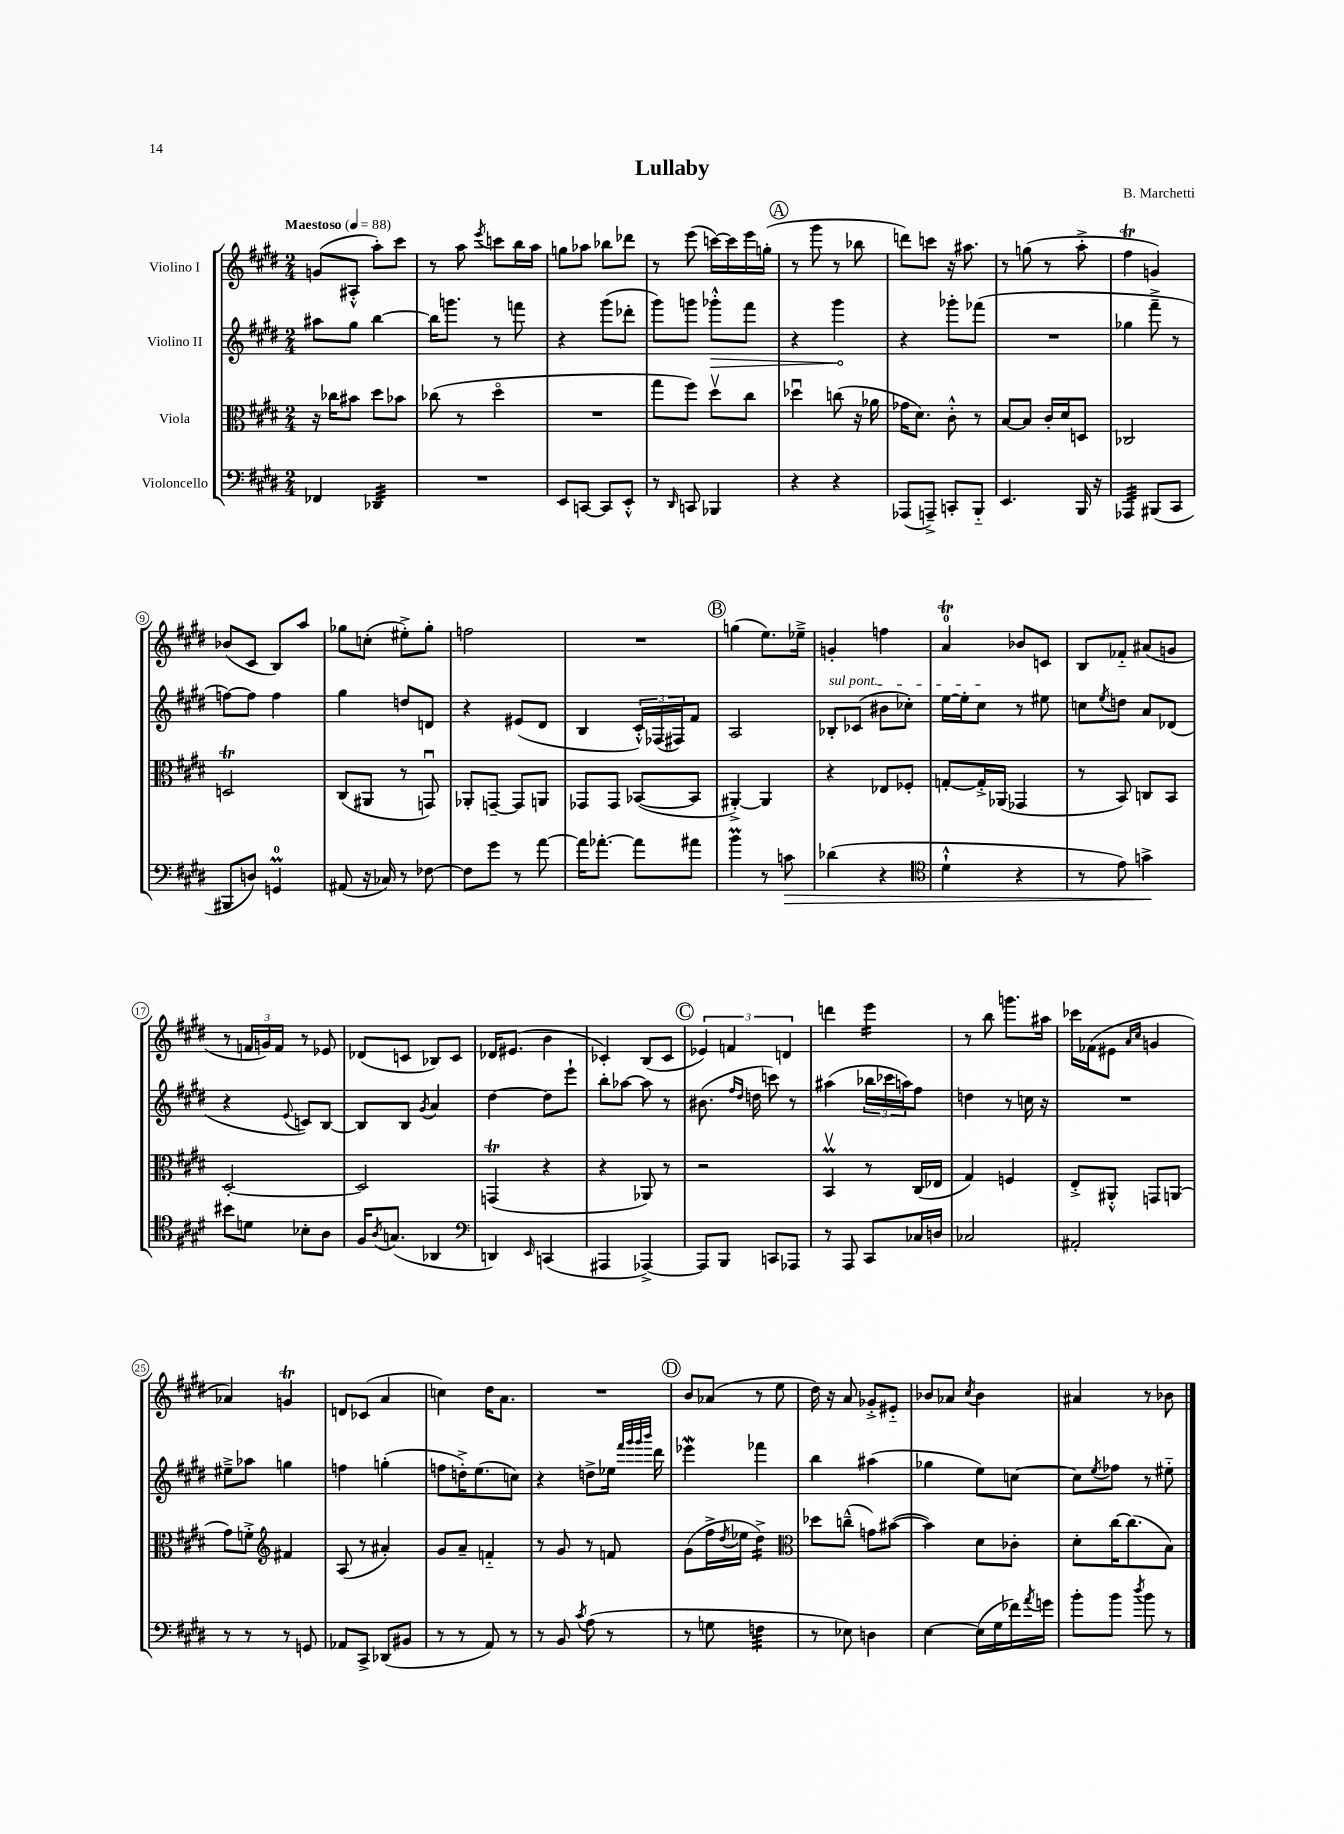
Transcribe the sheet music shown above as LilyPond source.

\header { title = "Lullaby" composer = "B. Marchetti" }
<<
\new StaffGroup <<
\new Staff = "s0" \with { instrumentName = "Violino I" } {
    \clef treble \key e \major \numericTimeSignature \time 2/4 \tempo "Maestoso" 4 = 88
    g'8( ais8-.-^ a''8-.) cis'''8 |
    r8 a''8 \acciaccatura { e'''8 } c'''8 b''16 a''16 |
    g''8 aes''8 bes''8 des'''8 |
    r8 e'''8( c'''16~) c'''16 e'''16 g''16-.( |
    \mark \markup { \circle "A" } r8 gis'''8 r8 bes''8 |
    d'''8) c'''8 r16 ais''8. |
    r8 g''8( r8 a''8-.-> |
    fis''4\trill g'4) |
    bes'8( cis'8 b8) a''8 |
    ges''8 c''8-.( eis''8-.->) ges''8-. |
    f''2 |
    R2 |
    \mark \markup { \circle "B" } g''4( e''8.) ees''16---> |
    g'4-. f''4 |
    a'4-0\trill bes'8 c'8 |
    b8 fes'8-_ ais'8( g'8 |
    r8 \tuplet 3/2 { f'16 g'16) f'16 } r8 ees'8 |
    des'8( c'8 bes8) c'8 |
    des'16 eis'8.( b'4 |
    ces'4-.) b8( ces'8 |
    \mark \markup { \circle "C" } \tuplet 3/2 { ees'4) f'4 d'4 } |
    d'''4 e'''4:16 |
    r8 b''8 g'''8. ais''16 |
    ces'''16 fes'16( eis'8 \grace { a'16 cis''16 } g'4 |
    aes'4) g'4\trill |
    d'8 ces'8( a'4 |
    c''4) dis''16 a'8. |
    R2 |
    \mark \markup { \circle "D" } b'8 aes'8( r8 e''8 |
    dis''16) r16 a'8 ges'8-.-> eis'8-_ |
    bes'8 aes'8 \acciaccatura { cis''8 } bes'4 |
    ais'4 r8 bes'8 \bar "|." |
}
\new Staff = "s1" \with { instrumentName = "Violino II" } {
    \clef treble \key e \major \numericTimeSignature \time 2/4
    ais''8 gis''8 b''4~ |
    b''16 g'''8. r8 f'''8 |
    r4 gis'''8( des'''8-. |
    gis'''8) g'''8 \once \override Hairpin.circled-tip = ##t ges'''8-.-^\> fis'''8 |
    \mark \markup { \circle "A" } r4 gis'''4\! |
    r4 ges'''8-. fes'''8( |
    R2 |
    ges''4 fis'''8---> r8 |
    f''8~) f''8 f''4 |
    gis''4 d''8 d'8 |
    r4 eis'8( dis'8 |
    b4 \tuplet 3/2 { cis'16-.-^) fes16( fis16) } fis'8 |
    \mark \markup { \circle "B" } a2 |
    \once \override TextSpanner.bound-details.left.text = \markup { \italic "sul pont." } bes8-.\startTextSpan ces'8( bis'8 ces''8-.) |
    e''16~ e''16-. cis''8\stopTextSpan r8 eis''8 |
    c''8 \acciaccatura { e''8 } d''8 a'8 des'8( |
    r4 \appoggiatura { e'8 } c'8) b8~ |
    b8 b8 \acciaccatura { gis'8 } a'4 |
    dis''4~ dis''8 e'''8-! |
    b''8-. aes''8~ aes''8 r8 |
    \mark \markup { \circle "C" } bis'8.( \grace { fis''16 dis''16 } d''16 c'''8) r8 |
    ais''4( \tuplet 3/2 { bes''16 ces'''16 a''16) } fis''8 |
    d''4 r8 c''16 r16 |
    R2 |
    eis''8---> aes''8 g''4 |
    f''4 g''4-.( |
    f''8 d''16-.->) e''8.( c''8) |
    r4 d''8-> ees''16 \grace { fis'''32 gis'''32 gis'''32 b'''32 } dis'''16 |
    \mark \markup { \circle "D" } ees'''4\mordent fes'''4 |
    b''4 ais''4( |
    ges''4 e''8) c''8~ |
    c''8 \acciaccatura { e''8 } fes''8 r8 eis''8-_ \bar "|." |
}
\new Staff = "s2" \with { instrumentName = "Viola" } {
    \clef alto \key e \major \numericTimeSignature \time 2/4
    r16 ces''16 bis'8 dis''8 bes'8 |
    ces''8( r8 dis''4\flageolet |
    R2 |
    gis''8 fis''8) dis''8\upbow cis''8 |
    \mark \markup { \circle "A" } des''4\downbow c''8( r16 aes'16 |
    ges'16 dis'8.) cis'8-.-^ r8 |
    b8~ b8 cis'16-. dis'16 d8 |
    ces2 |
    d2\trill |
    cis8( ais,8 r8 g,8\downbow) |
    aes,8-. g,8~-- g,8 a,8 |
    ges,8 ges,8 bes,8~( bes,8 |
    \mark \markup { \circle "B" } ais,4~-.->) ais,4 |
    r4 ees8 fes8-. |
    g8~-. g16-.-> aes,16( ges,4 |
    r8 b,8) c8 b,8 |
    dis2~-. |
    dis2 |
    g,4\trill( r4 |
    r4 aes,8) r8 |
    \mark \markup { \circle "C" } r2 |
    b,4\upbow\prall r8 cis16( ees16 |
    gis4) f4 |
    e8-.-> ais,8-.-^ g,8 a,8( |
    gis'8) f'8-.-> \clef treble fis'4 |
    a8( r8 ais'4-.) |
    gis'8 a'8-- f'4-_ |
    r8 gis'8 r8 f'8 |
    \mark \markup { \circle "D" } gis'8( fis''16-> \acciaccatura { dis''8 } ees''16 dis''4:16->) |
    \clef alto des''8 c''8---^( g'8) bis'8~( |
    bis'4) dis'8 ces'8-. |
    dis'8-. cis''16~ cis''8.( b8) \bar "|." |
}
\new Staff = "s3" \with { instrumentName = "Violoncello" } {
    \clef bass \key e \major \numericTimeSignature \time 2/4
    fes,4 des,4:32 |
    R2 |
    e,8 c,8~ c,8 e,8-.-^ |
    r8 \grace { dis,16 } c,8 bes,,4 |
    \mark \markup { \circle "A" } r4 r4 |
    aes,,8( a,,8--->) c,8-. b,,8-_ |
    e,4. b,,16 r16 |
    aes,,4:32 bis,,8( cis,8 |
    bis,,8 d8) g,4-0\prall |
    ais,8( r16 ces16) r8 fes8~ |
    fes8 gis'8 r8 a'8~ |
    a'16 aes'8.~-. aes'8 ais'8 |
    \mark \markup { \circle "B" } b'4\prall r8 c'8\> |
    des'4( r4 |
    \clef tenor dis'4-!-^ r4 |
    r8 e'8) g'4->\! |
    bis'8 d'8 bes8-. a8 |
    fis16 \acciaccatura { a8 } g8.( aes,4 |
    \clef bass d,4) \grace { e,16 } c,4( |
    ais,,4 aes,,4~->) |
    \mark \markup { \circle "C" } aes,,8 b,,8 c,8 aes,,8 |
    r8 a,,8 cis,8 ces16 d16 |
    ces2 |
    ais,2-. |
    r8 r8 r8 g,8 |
    aes,8 cis,8-> des,8( bis,8 |
    r8 r8 a,8) r8 |
    r8 b,8 \acciaccatura { cis'8 } a8( r8 |
    \mark \markup { \circle "D" } r8 g8 f4:32 |
    r8 ees8) d4 |
    e4~ e16( gis16 fes'16) \acciaccatura { a'8 } g'16 |
    b'8-. b'8 \acciaccatura { dis''8 } b'8 r8 \bar "|." |
}
>>
>>
\layout { \context { \Score \override BarNumber.stencil = #(make-stencil-circler 0.1 0.3 ly:text-interface::print) } }
